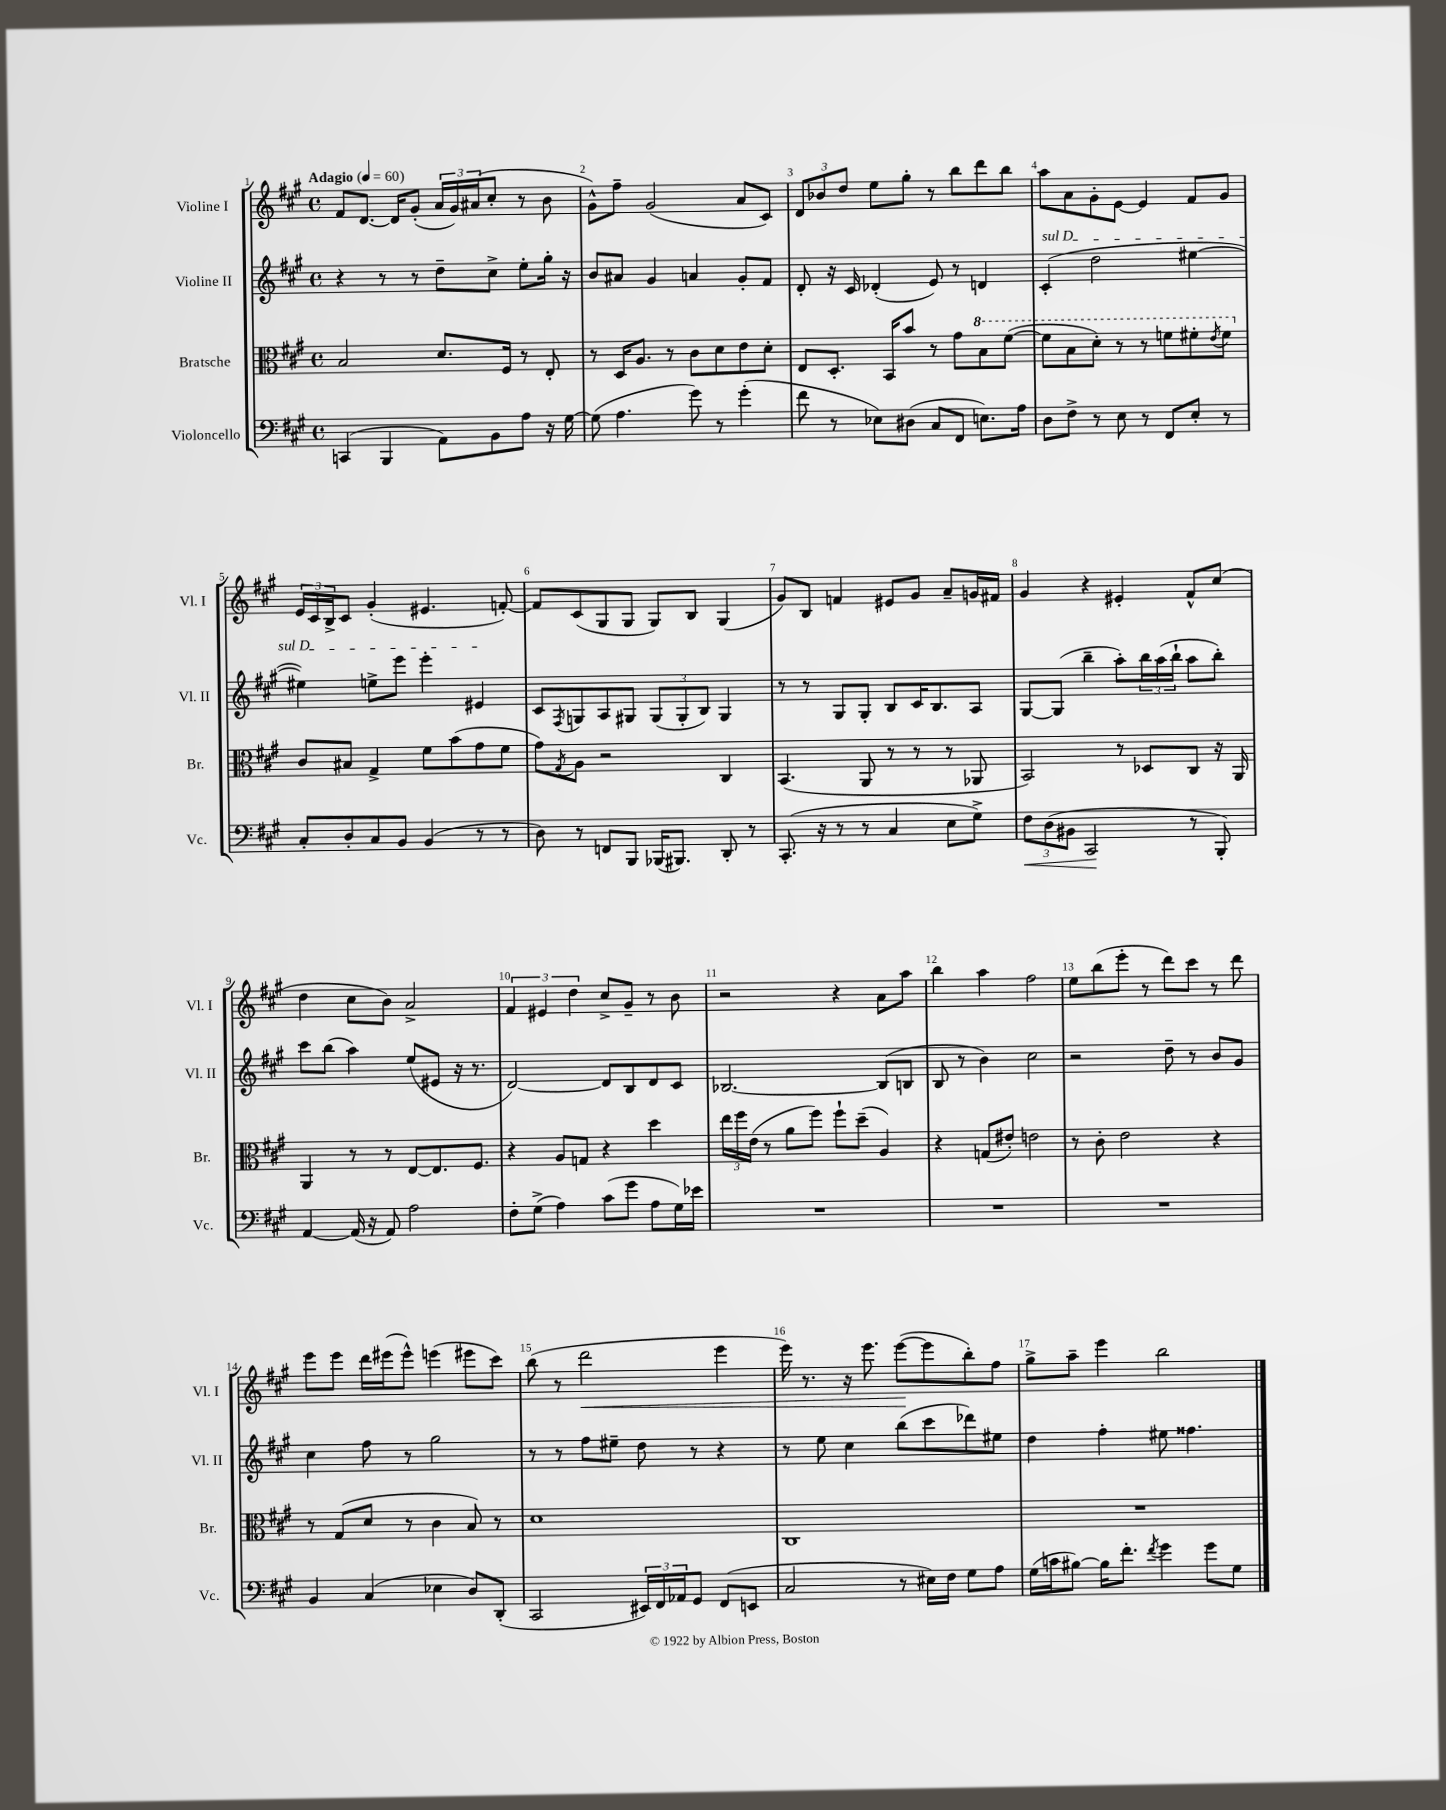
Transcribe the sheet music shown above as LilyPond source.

<<
\new StaffGroup <<
\new Staff = "s0" \with { instrumentName = "Violine I" shortInstrumentName = "Vl. I" } {
    \clef treble \key a \major \defaultTimeSignature \time 4/4 \tempo "Adagio" 4 = 60
    fis'8 d'8.~ d'16 gis'8-.( \tuplet 3/2 { a'16 gis'16) ais'16( } cis''8-. r8 b'8 |
    gis'8-^) fis''8-- gis'2( a'8 cis'8) |
    \tuplet 3/2 { d'8 bes'8 d''8 } e''8 gis''8-. r8 b''8 d'''8 b''8 |
    a''8 a'8 gis'8-. e'8~ e'4 fis'8 gis'8 |
    \tuplet 3/2 { e'16 cis'16 b16-> } cis'8 gis'4-.( eis'4. f'8~-.) |
    f'8 cis'8( gis8 gis8 gis8) b8 gis4( |
    gis'8) b8 f'4 eis'8 gis'8 a'8-- g'16 fis'16 |
    gis'4 r4 eis'4-. fis'8-^ cis''8( |
    d''4 cis''8 b'8) a'2-> |
    \tuplet 3/2 { fis'4 eis'4 d''4 } cis''8-> gis'8-- r8 b'8 |
    r2 r4 a'8 a''8 |
    b''4 a''4 fis''2 |
    e''8 b''8( e'''8-. r8 d'''8) cis'''8 r8 d'''8 |
    e'''8 e'''8 d'''16 eis'''16( eis'''8-^) e'''4( eis'''8 cis'''8) |
    b''8( r8 d'''2\< e'''4 |
    e'''16) r8. r16 e'''8. e'''8~\!( e'''8 b''8-.) fis''8 |
    gis''8-> a''8-- e'''4 b''2 \bar "|." |
}
\new Staff = "s1" \with { instrumentName = "Violine II" shortInstrumentName = "Vl. II" } {
    \clef treble \key a \major \defaultTimeSignature \time 4/4
    r4 r8 r8 d''8-- cis''8-> e''8-. gis''16-. r16 |
    b'8 ais'8 gis'4 a'4 gis'8-. fis'8 |
    d'8-. r16 cis'16 des'4-.( e'8) r8 d'4 |
    \once \override TextSpanner.bound-details.left.text = \markup { \italic "sul D" } cis'4-.\startTextSpan( d''2 eis''4~ |
    eis''4) e''8-> e'''8 e'''4-. eis'4\stopTextSpan |
    cis'8 \acciaccatura { fis8 } g8 a8 gis8 \tuplet 3/2 { gis8( gis8-. b8) } gis4 |
    r8 r8 gis8 gis8-. b8 cis'16 b8. a8 |
    gis8~ gis8( b''4-- a''8-.) \tuplet 3/2 { b''16 a''16( b''16-! } a''8 b''8-.) |
    cis'''8 b''8( a''4) e''8( eis'8 r16 r8. |
    d'2~) d'8 b8 d'8 cis'8 |
    bes2.~ bes8( b8 |
    b8 r8 b'4) cis''2 |
    r2 d''8-- r8 b'8 gis'8 |
    cis''4 fis''8 r8 gis''2 |
    r8 r8 fis''8 eis''8-- d''8 r8 r4 |
    r8 e''8 cis''4 b''8( cis'''8 des'''8) eis''8 |
    d''4 fis''4-. eis''8 fisis''4. \bar "|." |
}
\new Staff = "s2" \with { instrumentName = "Bratsche" shortInstrumentName = "Br." } {
    \clef alto \key a \major \defaultTimeSignature \time 4/4
    b2 d'8. fis16 r8 e8-. |
    r8 d16 a8. r8 cis'8 d'8 e'8 d'8-. |
    e8 d8.-. b,16 b'8 r8 gis'8 \ottava #1 b'8 fis''8~( |
    fis''8 b'8 d''8-.) r8 r8 f''8 fis''8-. \acciaccatura { e''8 } fis''8 \ottava #0 |
    cis'8 bis8 gis4-> fis'8 b'8( gis'8 fis'8 |
    gis'8) \acciaccatura { gis8 } a8 r2 cis4 |
    b,4.( a,8 r8 r8 r8 aes,8 |
    b,2) r8 des8 cis8 r16 a,16 |
    a,4 r8 r8 e8~ e8. fis8. |
    r4 a8 g8 r4 d''4 |
    \tuplet 3/2 { e''16 fis''16 e'16( } r8 a'8 fis''8) fis''8-! d''8--( a4) |
    r4 g8( eis'8-.) e'2 |
    r8 cis'8-. e'2 r4 |
    r8 gis8( d'8 r8 cis'4 b8) r8 |
    d'1 |
    cis1 |
    R1 \bar "|." |
}
\new Staff = "s3" \with { instrumentName = "Violoncello" shortInstrumentName = "Vc." } {
    \clef bass \key a \major \defaultTimeSignature \time 4/4
    c,4( b,,4 a,8) b,8 a8 r16 gis16~ |
    gis8( a4. gis'8) r8 gis'4-.( |
    fis'8 r8 ees8) dis8( cis8 fis,8 e8.) a16 |
    d8 fis8-> r8 e8 r8 fis,8 e8-. r8 |
    cis8-. d8-. cis8 b,8 b,4( r8 r8 |
    d8) r8 f,8 b,,8 bes,,16( bis,,8.) d,8-. r8 |
    cis,8.-.( r16 r8 r8 cis4 e8 gis8->) |
    \tuplet 3/2 { fis8\< d8( bis,8 } cis,2\! r8 b,,8-.) |
    a,4~ a,16( r16 a,8) a2 |
    fis8-. gis8->( a4) cis'8( gis'8 a8 gis16) ees'16 |
    R1 |
    R1 |
    R1 |
    b,4 cis4( ees4 d8) d,8-.( |
    cis,2 \tuplet 3/2 { eis,16) fis,16 aes,16 } gis,8 fis,8( e,8 |
    cis2 r8 eis16) fis16 gis8 a8 |
    gis16( c'16 bis8~) bis16 fis'8.-. \acciaccatura { fis'8 } gis'4 gis'8 gis8 \bar "|." |
}
>>
>>
\layout { \context { \Score \override BarNumber.break-visibility = ##(#f #t #t) barNumberVisibility = #all-bar-numbers-visible } }
